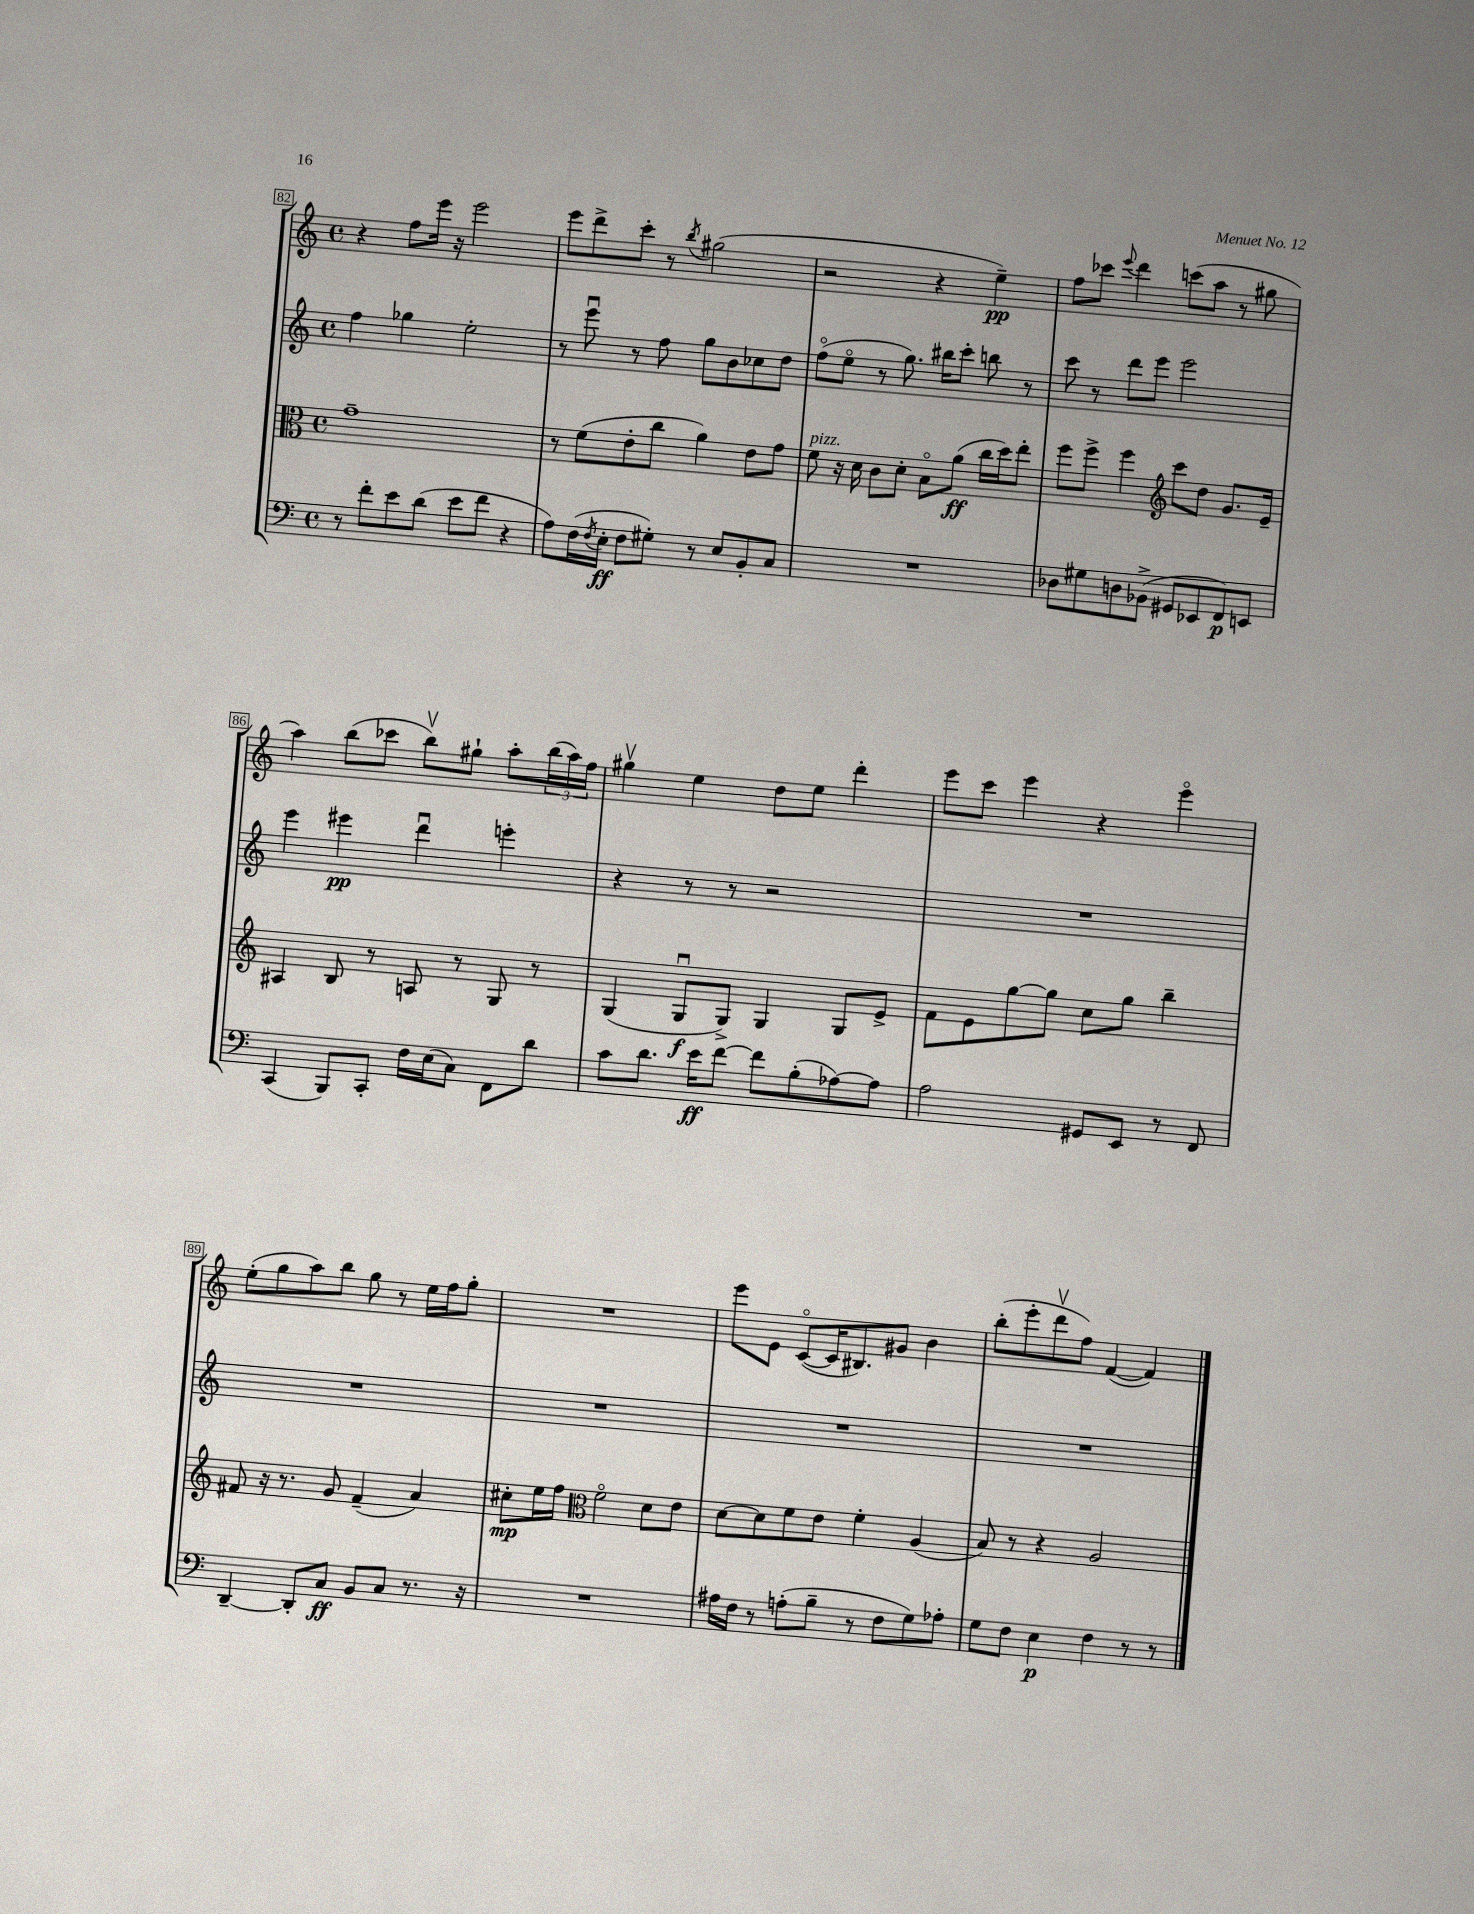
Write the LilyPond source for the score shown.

<<
\new StaffGroup <<
\new Staff = "s0" {
    \clef treble \key c \major \defaultTimeSignature \time 4/4
    r4 f''8 e'''16 r16 e'''2 |
    e'''8 d'''8-> c'''8-. r8 \acciaccatura { b''8 } gis''2( |
    r2 r4 e''4--\pp) |
    f''8 ces'''8 \appoggiatura { e'''8 } d'''4 c'''8( a''8 r8 gis''8 |
    a''4) b''8( ces'''8 b''8\upbow) gis''8-! a''8-. \tuplet 3/2 { b''16( a''16) f''16 } |
    gis''4\upbow e''4 d''8 e''8 d'''4-. |
    e'''8 c'''8 e'''4 r4 e'''4\flageolet |
    e''8-.( g''8 a''8) b''8 g''8 r8 e''16 f''16 g''8-. |
    R1 |
    e'''8 e'8 c'8~\flageolet( c'16 bis8.) gis'8 b'4 |
    b''8-.( e'''8-. d'''8\upbow f''8) f'4~( f'4) \bar "|." |
}
\new Staff = "s1" {
    \clef treble \key c \major \defaultTimeSignature \time 4/4
    f''4 ges''4 e''2-. |
    r8 e'''8\downbow r8 f''8 g''8 b'8 ces''8 d''8 |
    f''8\flageolet( e''8\flageolet r8 g''8.) bis''16 c'''8-. b''8 r8 |
    c'''8 r8 d'''8 e'''8 e'''2 |
    e'''4 eis'''4\pp d'''4\downbow e'''4-. |
    r4 r8 r8 r2 |
    R1 |
    R1 |
    R1 |
    R1 |
    R1 \bar "|." |
}
\new Staff = "s2" {
    \clef alto \key c \major \defaultTimeSignature \time 4/4
    g'1-- |
    r8 f'8( e'8-. c''8 a'4) e'8 g'8 |
    f'8^\markup { \italic "pizz." } r16 d'16 c'8 d'8-. b8\flageolet a'8\ff( c''16 d''16) e''8-. |
    f''8 f''8-> f''4 \clef treble c'''8 d''8 g'8. e'16-- |
    ais4 b8 r8 a8 r8 g8 r8 |
    g4( g8\downbow\f g8->) g4 g8 e'8-> |
    f'8 e'8 g''8~ g''8 c''8 g''8 b''4-- |
    fis'8 r16 r8. g'8 fis'4--( a'4) |
    cis''8-.\mp e''16 f''16 \clef alto f'2\flageolet d'8 e'8 |
    d'8~ d'8 f'8 e'8 f'4-. a4( |
    b8) r8 r4 a2 \bar "|." |
}
\new Staff = "s3" {
    \clef bass \key c \major \defaultTimeSignature \time 4/4
    r8 f'8-. e'8 d'8( e'8 f'8 r4 |
    a8) f16( \acciaccatura { f8 } e16-.\ff f8 gis8-.) r8 e8 b,8-. c8 |
    R1 |
    des8 gis8 d8 bes,8->( gis,8 ees,8 f,8\p) e,8 |
    c,4( b,,8) c,8-. f16 e16( c8) f,8 d'8 |
    c'8 d'8. e'16\ff f'8~ f'8 b8-.( aes8~) aes8 |
    a2 gis,8 e,8 r8 f,8 |
    d,4~-- d,8-. c8\ff b,8 c8 r8. r16 |
    R1 |
    ais16 f16 r8 a8-.( b8-- r8 f8 g8) aes8-. |
    g8 f8 e4\p f4 r8 r8 \bar "|." |
}
>>
>>
\layout { \context { \Score currentBarNumber = #82 \override BarNumber.stencil = #(make-stencil-boxer 0.1 0.3 ly:text-interface::print) } }
